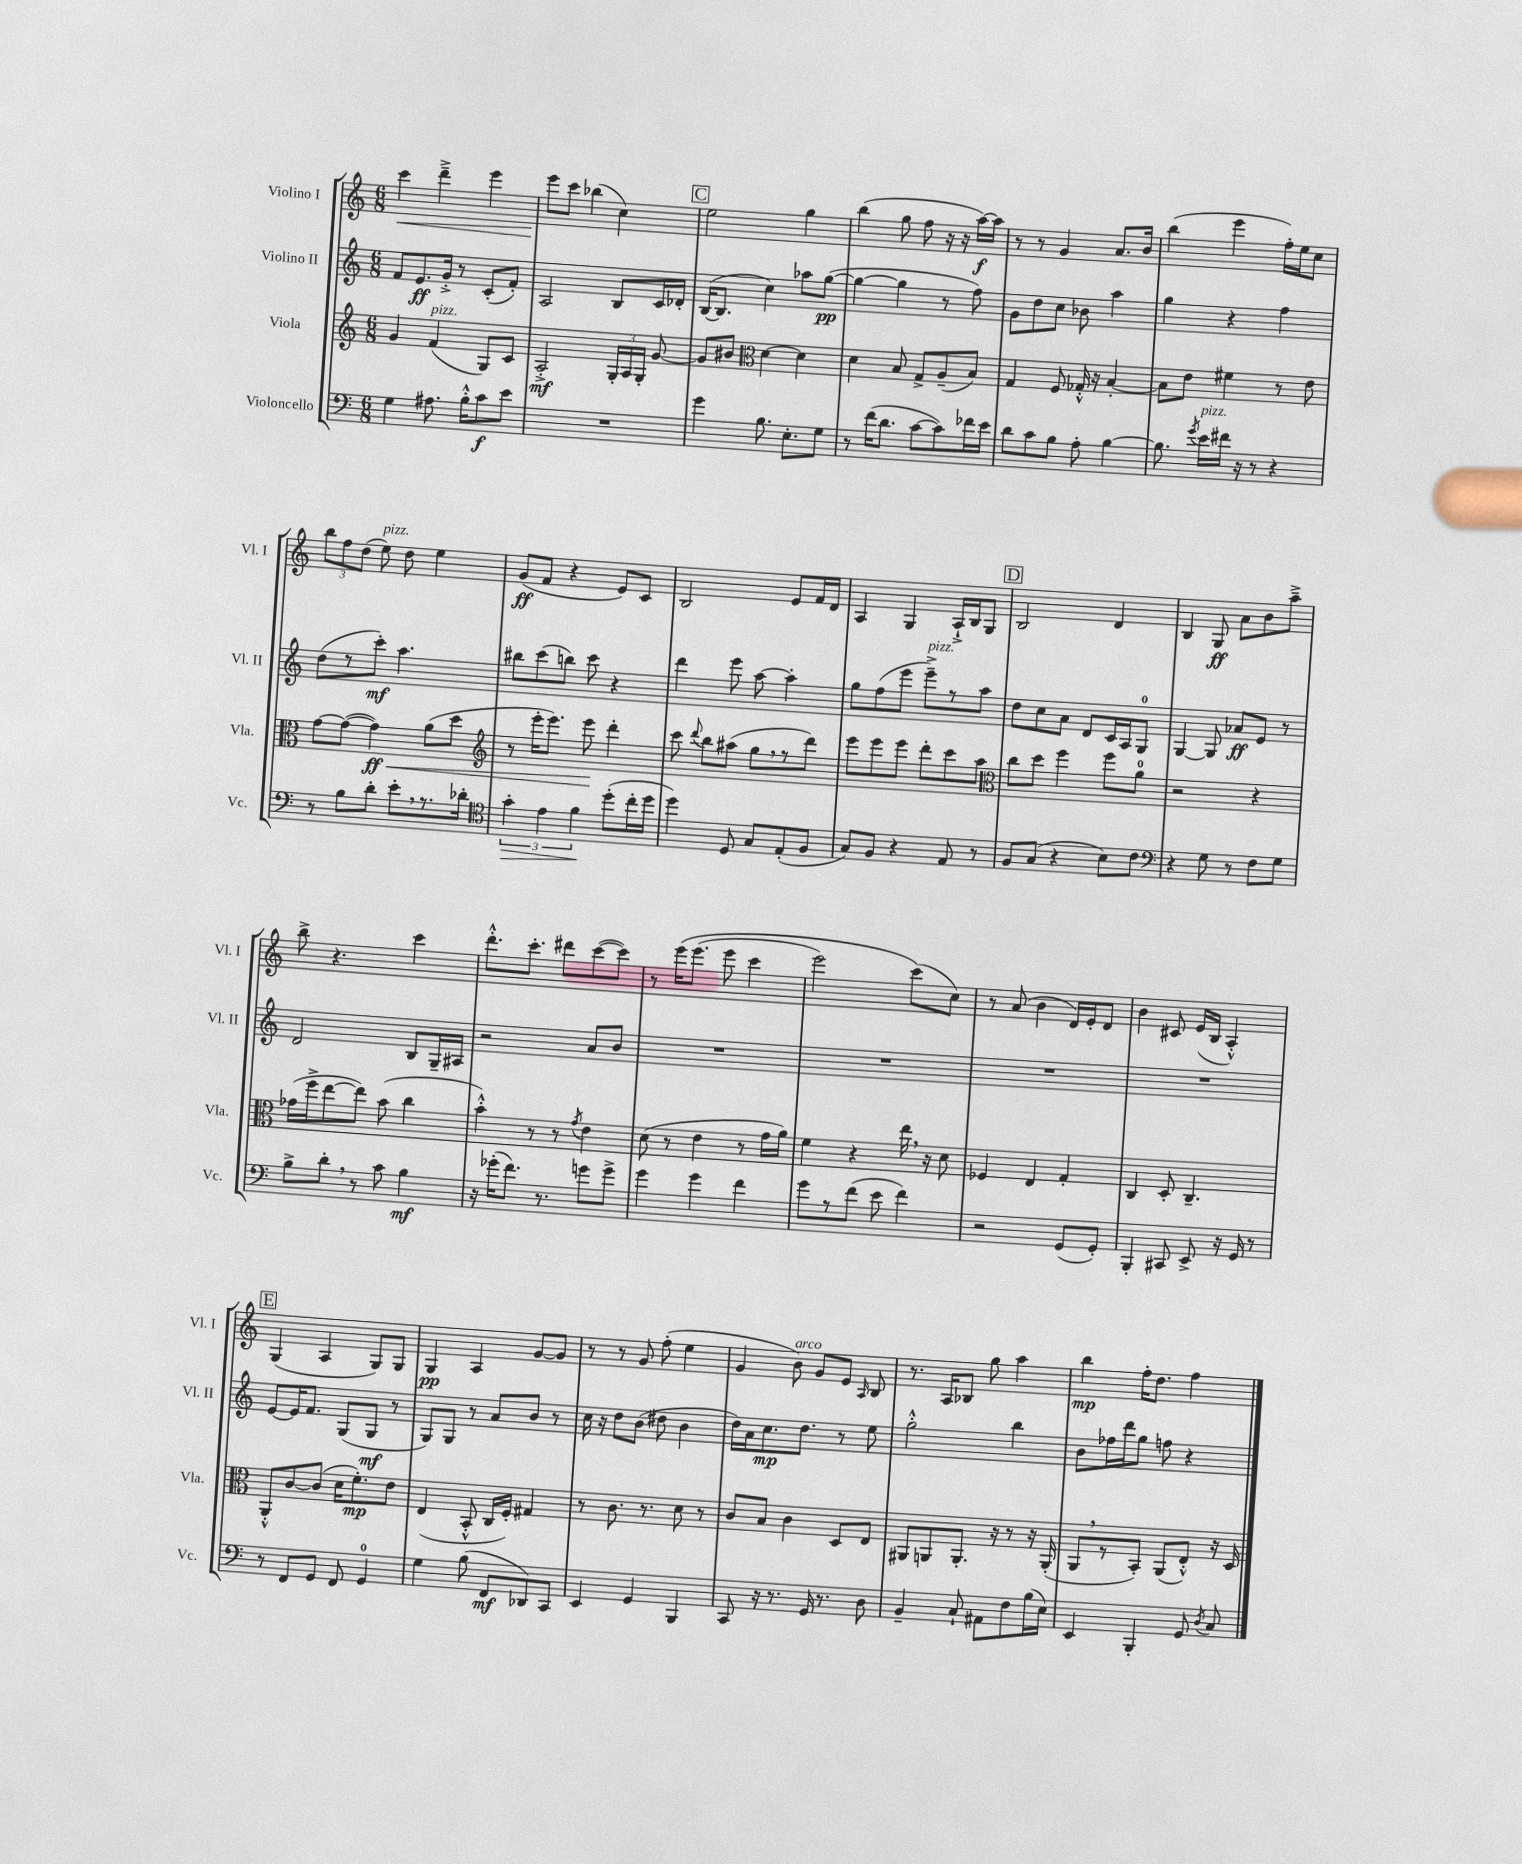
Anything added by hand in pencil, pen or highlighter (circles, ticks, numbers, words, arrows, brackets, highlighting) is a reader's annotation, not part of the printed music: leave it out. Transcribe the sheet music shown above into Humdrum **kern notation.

**kern	**kern	**kern	**kern
*staff4	*staff3	*staff2	*staff1
*clefF4	*clefG2	*clefG2	*clefG2
*k[]	*k[]	*k[]	*k[]
*M6/8	*M6/8	*M6/8	*M6/8
4G	4g	8f	4ccc
.	.	8.e	.
8.A#	(4f	.	4ddd~^
.	.	16g'^	.
.	.	8r	.
16B'^^	.	.	.
8c	8G)	(8c'	4eee
8e	8c	8f')	.
=	=	=	=
2.r	2A'^	2A	8eee
.	.	.	8ccc
.	.	.	(4bb-
.	24G'	8B	4cc)
.	24A	.	.
.	24G'	.	.
.	[8g	16c	.
.	.	16d-'	.
=	=	=	=
4g	8g]	([16B	2ee
.	.	8.B]	.
.	8b#	.	.
*	*clefC3	*	*
8.B	[4d	4cc)	.
8.E'	.	.	.
.	4d]	8aa-	4gg
8G	.	([8gg	.
=	=	=	=
8r	4d	4gg_	(4bb
(16f	.	.	.
8.d	.	.	.
.	8B	4gg]	8gg
[8c	8G^	.	8ff
8c])	(8A~	8r	16r
.	.	.	16r
16f-	8B)	8ff)	[16aa)
16e	.	.	16aa]
=	=	=	=
8d	4G	8g	8r
8c	.	8dd	8r
8B	8F	8cc	4g
8A'	16G-'^^	8b-	.
.	16r	.	.
[4B	[4B'	4aa	8.a
.	.	.	16b
=	=	=	=
8.B]	8B]	4gg	(4bb
.	8e	.	.
8qg	.	.	.
16e	.	.	.
16f#	4f#	4r	4eee
16r	.	.	.
8r	.	.	.
4r	8r	4ff	16ff')
.	.	.	16ee
.	8e	.	8cc
=	=	=	=
8r	[8g	(8dd	12bb
.	.	.	12ff
8B	(8g_	8r	.
.	.	.	(12dd
8d'	4g])	8ccc')	8ee)
8e'	.	4.aa	8dd
8.r	(8a	.	4ee
.	8dd	.	.
16d-'	.	.	.
=	=	=	=
*clefC4	*clefG2	*	*
6g'	8r	8bb#	(8g
.	16eee'	(8ccc	8f
6e	.	.	.
.	8.eee)	.	.
.	.	8bb)	4r
6f	.	.	.
.	8eee	8ccc	.
(8dd'	4ddd'	4r	8e)
16cc'	.	.	8c
16dd	.	.	.
=	=	=	=
4dd)	8ccc	4ddd	2B
.	8qqddd	.	.
.	8bb	.	.
8D	(8aa#	8eee	.
8G	8gg	[8aa	.
(8E'	8r	4aa']	8e
8F	8ddd)	.	16f
.	.	.	16d
=	=	=	=
8G)	8eee	8gg	4A
8F	8eee	(8ff	.
4r	8eee	8eee	4G
.	8ddd'	8eee~^)	.
8E	8ccc	8r	16A`^
.	.	.	16B
8r	8aa	8aa	8G
=	=	=	=
*	*clefC3	*	*
8F	8cc	8dd	2B
(8G	8dd	8cc	.
4r	4ff	8a	.
.	.	8d	.
8B)	8ff	16c	4d
.	.	16A	.
8c	8a	8G	.
=	=	=	=
*clefF4	*	*	*
4r	2r	[4G	4B
8G	.	8G]	8G
8r	.	8a-	8a
8F	4r	8e	8b
8G	.	8r	8aa~^
=	=	=	=
8B^	(16g-	2d	8bb^
.	16ff^	.	.
8d'	[8ee	.	4.r
8r	8ee])	.	.
8c	(8b	.	.
4B	4cc	8B	4ccc
.	.	16G~	.
.	.	16A#	.
=	=	=	=
16r	4b'^^)	2r	8.ddd'^^
(16g-'	.	.	.
8.f)	.	.	.
.	.	.	8.ccc'
.	8r	.	.
8.r	.	.	.
.	8r	.	8ddd#
.	8qg	.	.
8g	4e	8a	([8ccc
8g^	.	8b	8ccc])
=	=	=	=
4g	(8d	2.r	8r
.	8r	.	&(16eee
.	.	.	(8.eee
4g	4e	.	.
.	.	.	8eee
4f	8r	.	4ccc
.	16g	.	.
.	16a)	.	.
=	=	=	=
8g	4f	2.r	2eee)
8r	.	.	.
(8f	4r	.	.
8e	.	.	.
4f)	16ee	.	(8ccc&)
.	16r	.	.
.	8d	.	8cc)
=	=	=	=
2r	4F-	2.r	8r
.	.	.	(8a
.	4E	.	4b
(8GG	4G'	.	16d)
.	.	.	16e'
8GG')	.	.	8d
=	=	=	=
4BBB'	4C	2.r	4b
8CC#	8D'	.	8c#
8EE^	4.C~	.	(16e
.	.	.	16B
16r	.	.	4A'^^)
16GG	.	.	.
8r	.	.	.
=	=	=	=
8r	8AA'^^	[8e	(4G
8FF	[8c	16e]	.
.	.	8.f	.
8GG	(8c]	.	4A
8FF	16d	(8G	.
.	8.f')	.	.
4GG	.	8G	8G)
.	8e	8r	8G
=	=	=	=
4G	(4E	8G)	4G
.	.	8G	.
(8B	8BB'^^	8r	4A
8FF	16C	8a	.
.	16F')	.	.
8DD-)	4G#	8b	[8g
8CC	.	8r	8g]
=	=	=	=
4EE	8r	16cc	8r
.	.	16r	.
.	8.c	8dd	8r
4GG	.	(8b	8g
.	8.r	.	.
.	.	8dd#	(8ff'
4BBB	8d	4b	4ee
.	8r	.	.
=	=	=	=
8CC	8c	16dd)	4g
.	.	16a	.
16r	8B	8.cc	.
8.r	.	.	.
.	4c	.	8b)
.	.	8.dd	.
16GG	.	.	8g
8.r	.	.	.
.	8D	8r	8e
.	.	.	16qqA
8D	8E	8ee	8B
=	=	=	=
4BB~	8AA#	2gg'^^	8.r
.	8AA	.	.
.	.	.	16A
8C`	8.AA'	.	8B-
8AA#	.	.	8gg
.	16r	.	.
8F	8r	4bb	4aa
(16B	16r	.	.
16E)	(16AA'	.	.
=	=	=	=
4EE	8AA	8b	4bb
.	8r	16ff-	.
.	.	16ddd	.
4BBB'	8BB')	8gg	16ff'
.	.	.	8.dd
.	(8AA	8ff	.
8GG	8E'^^)	4r	4ff
8qD	.	.	.
8C	16r	.	.
.	16D	.	.
==	==	==	==
*-	*-	*-	*-
